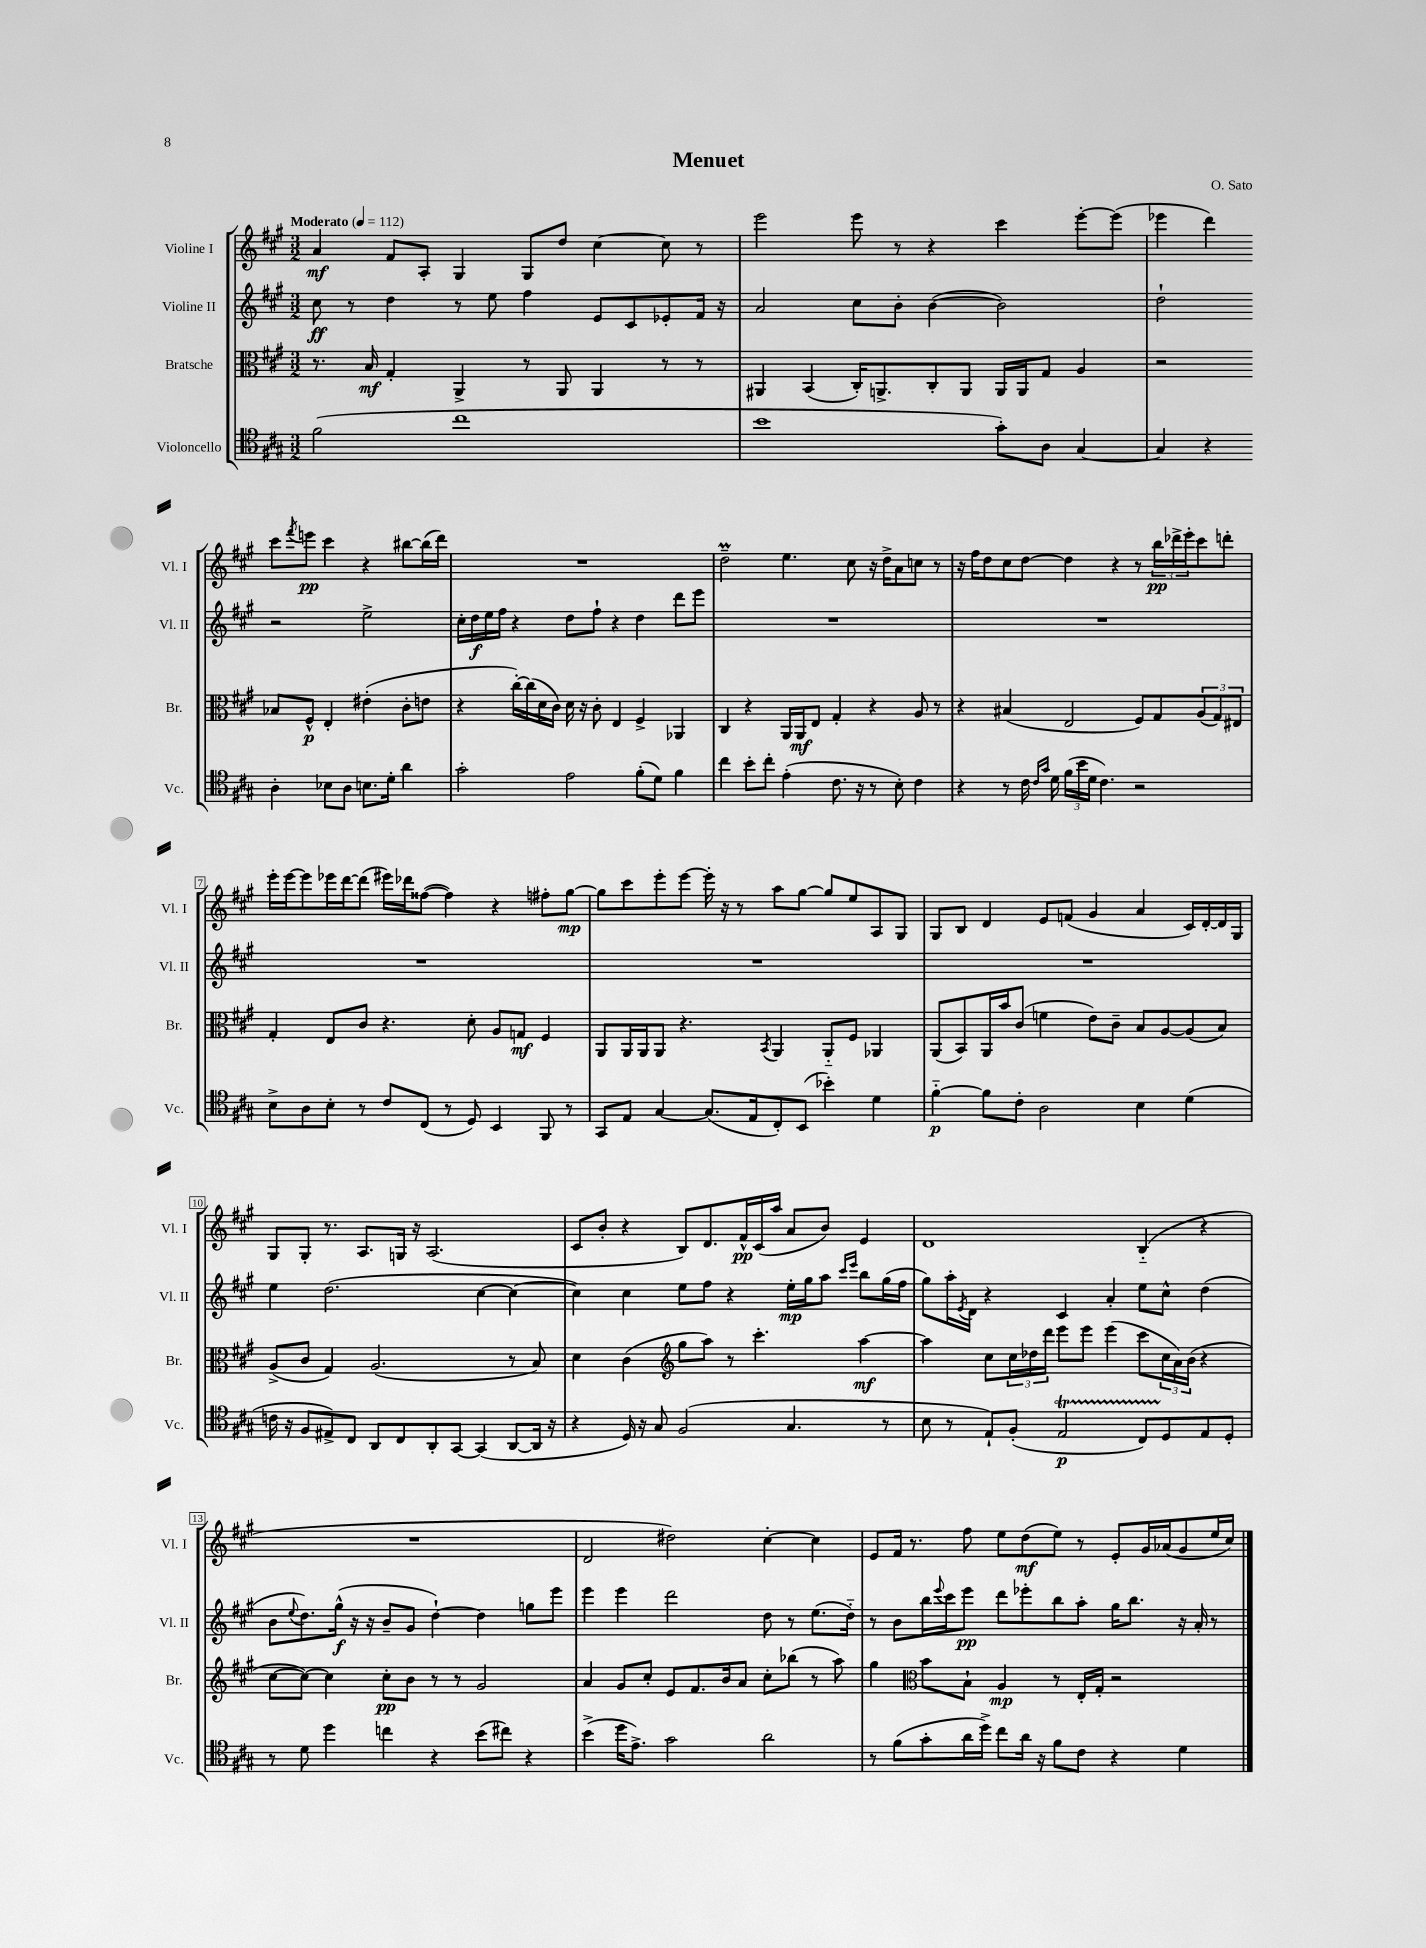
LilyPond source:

\header { title = "Menuet" composer = "O. Sato" }
<<
\new StaffGroup <<
\new Staff = "s0" \with { instrumentName = "Violine I" shortInstrumentName = "Vl. I" } {
    \clef treble \key a \major \numericTimeSignature \time 3/2 \tempo "Moderato" 4 = 112
    a'4\mf fis'8 a8-. gis4 gis8 d''8 cis''4~ cis''8 r8 |
    e'''2 e'''8 r8 r4 cis'''4 e'''8~-. e'''8( |
    ees'''4 d'''4) cis'''8 \acciaccatura { fis'''8 } e'''8\pp cis'''4 r4 bis''8~ bis''16( d'''16) |
    R1. |
    d''2--\prall e''4. cis''8 r16 d''16-> a'8 c''8 r8 |
    r16 fis''16 d''8 cis''8 d''8~ d''4 r4 r8 \tuplet 3/2 { b''16\pp des'''16-> e'''16-. } cis'''8 d'''8-. |
    e'''16-. e'''16~ e'''8 ees'''16 d'''16~ d'''8( eis'''16) des'''16 fisis''8~( fisis''4) r4 fis''8-. gis''8~\mp |
    gis''8 cis'''8 e'''8-. e'''8~ e'''16-. r16 r8 a''8 gis''8~ gis''8 e''8 a8 gis8 |
    gis8 b8 d'4 e'8 f'8( gis'4 a'4 cis'16) d'16~-. d'16 gis16 |
    gis8 gis8-. r8. a8. g16 r16 a2.( |
    cis'8 b'8-. r4 b8) d'8. fis'16-^\pp cis'16( a''16 a'8 b'8) e'4 |
    d'1 b4-_( r4 |
    R1. |
    d'2 dis''2) cis''4~-. cis''4 |
    e'8 fis'16 r8. fis''8 e''8 d''8\mf( e''8) r8 e'8-. gis'16 aes'16( gis'8 e''16 cis''16) \bar "|." |
}
\new Staff = "s1" \with { instrumentName = "Violine II" shortInstrumentName = "Vl. II" } {
    \clef treble \key a \major \numericTimeSignature \time 3/2
    cis''8\ff r8 d''4 r8 e''8 fis''4 e'8 cis'8 ees'8-. fis'16 r16 |
    a'2 cis''8 b'8-. b'4~( b'2) |
    d''2-! r2 e''2-> |
    cis''16-. d''16\f e''16 fis''16 r4 d''8 fis''8-! r4 d''4 d'''8 e'''8 |
    R1. |
    R1. |
    R1. |
    R1. |
    R1. |
    e''4 d''2.( cis''4~ cis''4~ |
    cis''4) cis''4 e''8 fis''8 r4 e''16-.\mp gis''16 a''8 \grace { cis'''16 e'''16 } b''8 gis''16( fis''16 |
    gis''8) a''16-. \acciaccatura { e'8 } d'16 r4 cis'4 a'4-. e''8 cis''8-^ d''4( |
    b'8 \appoggiatura { e''8 } d''8.) gis''16-^\f( r16 r16 b'8-- gis'8 d''4~-!) d''4 g''8 e'''8 |
    e'''4 e'''4 d'''2 d''8 r8 e''8.( d''16-_) |
    r8 b'8 b''16 \appoggiatura { e'''8 } cis'''16 e'''8\pp d'''8 ees'''8-. b''8 a''8-. gis''16 b''8. r16 a'16-. r8 \bar "|." |
}
\new Staff = "s2" \with { instrumentName = "Bratsche" shortInstrumentName = "Br." } {
    \clef alto \key a \major \numericTimeSignature \time 3/2
    r8. b16\mf gis4-. a,4-> r8 a,8 a,4 r8 r8 |
    ais,4 b,4( cis16-.) a,8.-> cis8-. a,8 a,16 a,16 gis8 a4 |
    r2 bes8 fis8-^\p e4-. eis'4-.( cis'8-. e'8 |
    r4 cis''16~-.) cis''16( d'16 cis'16) d'16 r16 cis'8-. e4 fis4-> aes,4 |
    cis4 r4 a,16 a,16\mf e8 gis4-. r4 a8 r8 |
    r4 bis4( e2 fis8) gis8 \tuplet 3/2 { a8( gis8) eis8 } |
    gis4-. e8 cis'8 r4. d'8-. a8 g8\mf fis4 |
    a,8 a,16 a,16 a,8 r4. \acciaccatura { b,8 } a,4 a,8-_ fis8 aes,4 |
    a,8( b,8) a,16 b'16 cis'8( f'4 e'8) cis'8-- b8 a8~ a8( b8) |
    a8->( cis'8 gis4) a2.( r8 b8) |
    d'4 cis'4( \clef treble gis''8 a''8) r8 cis'''4.-. a''4~\mf |
    a''4 cis''8 \tuplet 3/2 { cis''16 des''16 d'''16 } e'''8 e'''8 e'''4( cis'''8 \tuplet 3/2 { cis''16 a'16) b'16( } r4 |
    cis''8~ cis''8~) cis''4 cis''8-.\pp b'8 r8 r8 gis'2 |
    a'4 gis'8 cis''8-. e'8 fis'8. b'16 a'8 cis''8-. bes''8( r8 a''8) |
    gis''4 \clef alto b'8 b8-! a4\mp r8 e16-. gis16-. r2 \bar "|." |
}
\new Staff = "s3" \with { instrumentName = "Violoncello" shortInstrumentName = "Vc." } {
    \clef tenor \key a \major \numericTimeSignature \time 3/2
    fis'2( cis''1 |
    b'1 gis'8-.) a8 gis4~ |
    gis4 r4 a4-. bes8 a8 b8. d'16-. a'4 |
    gis'2-. e'2 fis'8-.( d'8) fis'4 |
    cis''4 b'8-. cis''8-. e'4-.( cis'8. r16 r8 b8-.) cis'4 |
    r4 r8 cis'16 \grace { cis'16 gis'16 } d'16 \tuplet 3/2 { fis'16( b'16 d'16 } cis'4.) r2 |
    b8-> a8 b8-. r8 cis'8 cis8( r8 d8) b,4 fis,8 r8 |
    gis,8 e8 gis4~ gis8.( e16 cis8-.) b,8( bes'4-.) d'4 |
    fis'4~-_\p fis'8 cis'8-. a2 b4 d'4( |
    c'16 r16 fis8 eis8->) cis8 a,8 cis8 a,8-. gis,8~ gis,4( a,8~ a,16 r16 |
    r4 d16) r16 gis8 fis2( gis4. r8 |
    b8 r8 e8-!) fis8-.( e2\startTrillSpan\p cis8) d8\stopTrillSpan e8 d8-. |
    r8 d'8 d''4 c''4 r4 b'8( cis''8) r4 |
    b'4->( d''16 e'8.->) gis'2 a'2 |
    r8 fis'8( gis'8-. a'16 d''16->) cis''8 a'16 r16 fis'8 cis'8 r4 d'4 \bar "|." |
}
>>
>>
\layout { \context { \Score \override BarNumber.stencil = #(make-stencil-boxer 0.1 0.3 ly:text-interface::print) } }
